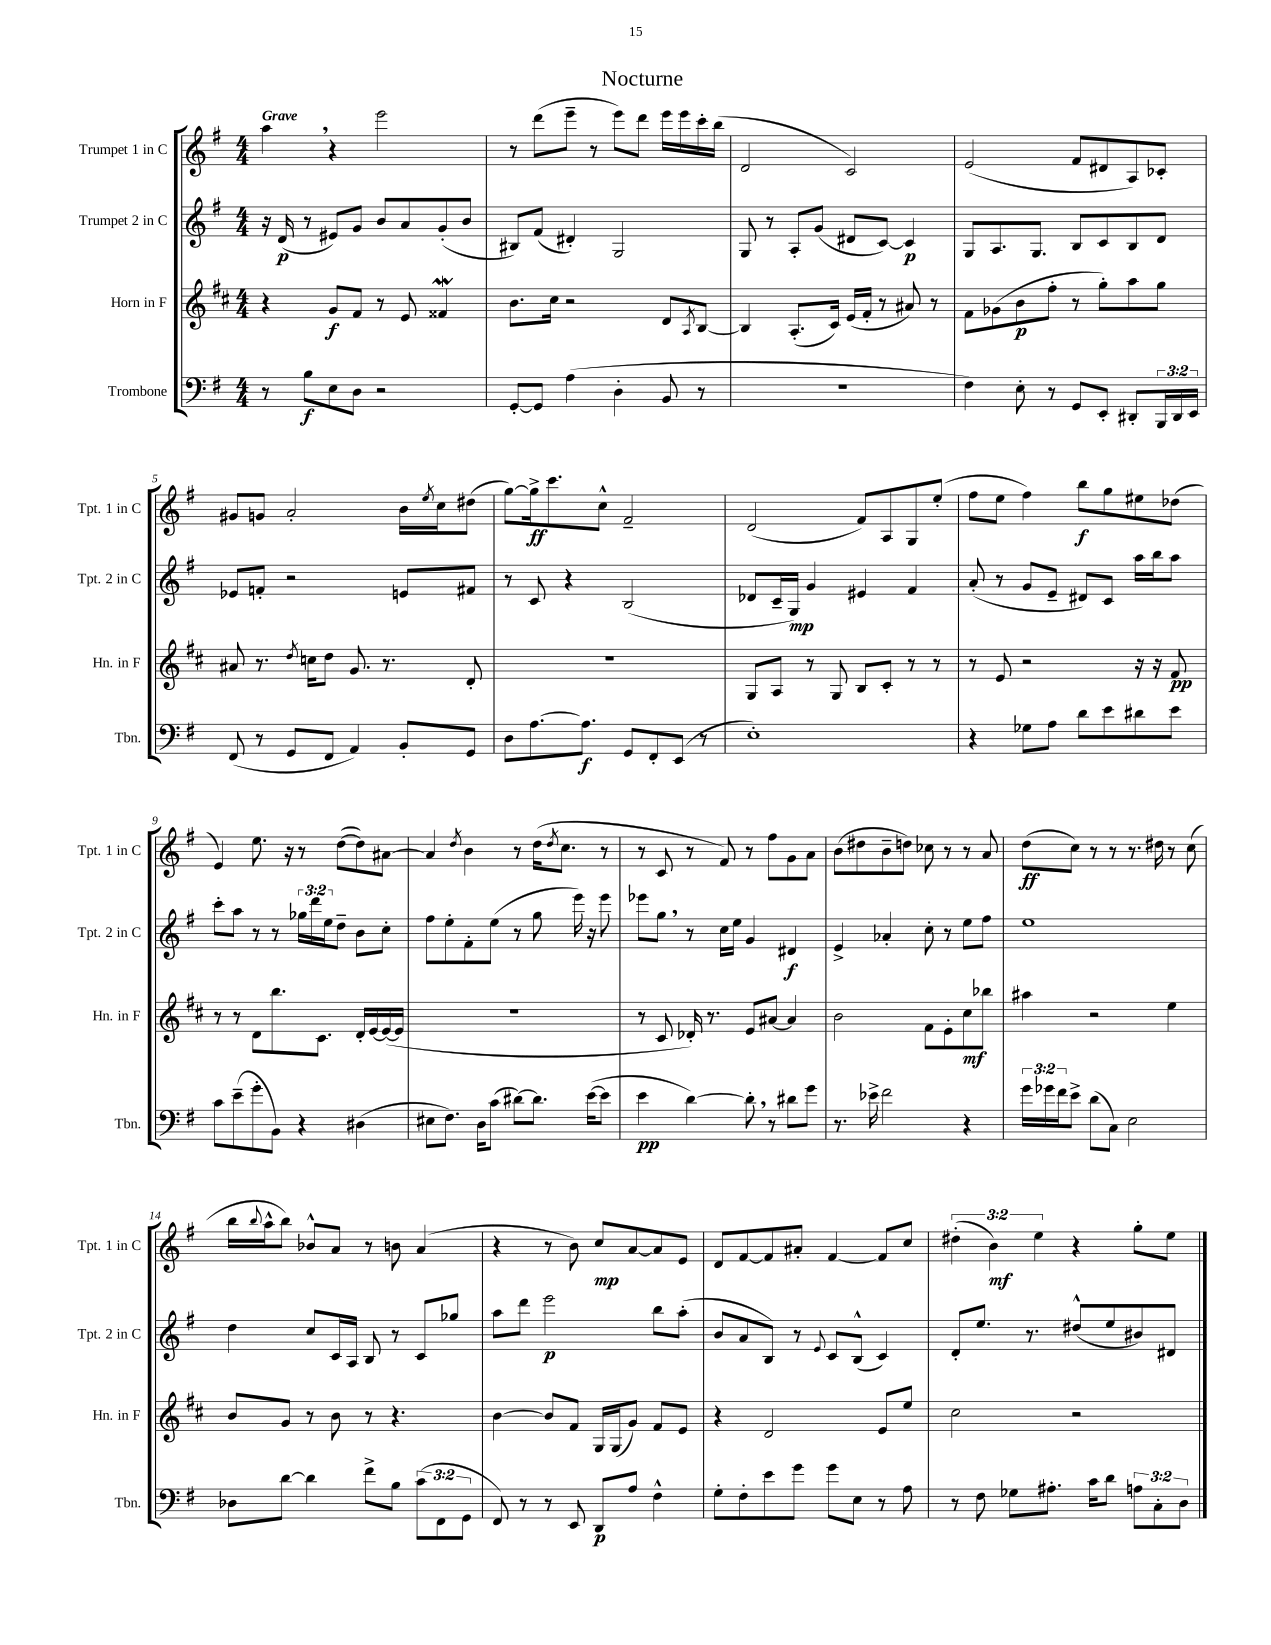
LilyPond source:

\header { title = "Nocturne" }
<<
\new StaffGroup <<
\new Staff = "s0" \with { instrumentName = "Trumpet 1 in C" shortInstrumentName = "Tpt. 1 in C" } {
    \clef treble \key g \major \numericTimeSignature \time 4/4 \override Staff.TupletNumber.text = #tuplet-number::calc-fraction-text \tempo "Grave"
    a''4 \breathe r4 e'''2 |
    r8 d'''8( e'''8-- r8 e'''8) d'''8 e'''16 e'''16 c'''16-. b''16( |
    d'2 c'2) |
    e'2( fis'8 dis'8 a8) ces'8-. |
    gis'8 g'8 a'2-. b'16 \acciaccatura { e''8 } c''16 dis''8( |
    g''8~) g''16->\ff c'''8. c''8-^ fis'2-- |
    d'2( fis'8) a8 g8 e''8-.( |
    fis''8 e''8 fis''4) b''8\f g''8 eis''8 des''8( |
    e'4) e''8. r16 r8 d''8~( d''8) ais'8~ |
    ais'4 \acciaccatura { d''8 } b'4 r8 d''16( \acciaccatura { d''8 } c''8. r8 |
    r8 c'8 r8 fis'8) r8 fis''8 g'8 a'8 |
    b'8( dis''8 b'8-- d''8) ces''8 r8 r8 a'8 |
    d''8\ff( c''8) r8 r8 r8. dis''16 r8 c''8( |
    b''16 \appoggiatura { b''8 } a''16-^ b''8) bes'8-^ a'8 r8 b'8 a'4( |
    r4 r8 b'8) c''8\mp a'8~ a'8 e'8 |
    d'8 fis'8~ fis'8 ais'8-. fis'4~ fis'8 c''8 |
    \tuplet 3/2 { dis''4-.( b'4\mf) e''4 } r4 g''8-. e''8 \bar "|." |
}
\new Staff = "s1" \with { instrumentName = "Trumpet 2 in C" shortInstrumentName = "Tpt. 2 in C" } {
    \clef treble \key g \major \numericTimeSignature \time 4/4 \override Staff.TupletNumber.text = #tuplet-number::calc-fraction-text
    r16 d'16\p( r8 eis'8) g'8 b'8 a'8 g'8-.( b'8 |
    bis8) fis'8( dis'4-.) g2 |
    g8 r8 a8-. g'8( dis'8 c'8~) c'4\p |
    g8 a8. g8. b8 c'8 b8 d'8 |
    ees'8 f'8-. r2 e'8 fis'8 |
    r8 c'8 r4 b2( |
    des'8 c'16-- g16\mp) g'4 eis'4 fis'4 |
    a'8-.( r8 g'8 e'8-- dis'8) c'8 a''16 b''16 a''8 |
    c'''8-. a''8 r8 r8 \tuplet 3/2 { ges''16 d'''16 e''16 } d''8-- b'8 c''8-. |
    fis''8 e''8-. fis'8-. e''8( r8 g''8 e'''16) r16 e'''8 |
    ees'''8 g''8 \breathe r8 c''16 e''16 g'4 dis'4\f |
    e'4-> aes'4-. c''8-. r8 e''8 fis''8 |
    e''1 |
    d''4 c''8 c'16 a16 b8 r8 c'8 ges''8 |
    a''8 d'''8 e'''2\p b''8 a''8-.( |
    b'8 a'8 b8) r8 \appoggiatura { e'8 } c'8 b8-^( c'4) |
    d'8-. e''8. r8. dis''8-^( e''8 bis'8) dis'8 \bar "|." |
}
\new Staff = "s2" \with { instrumentName = "Horn in F" shortInstrumentName = "Hn. in F" } {
    \clef treble \key d \major \numericTimeSignature \time 4/4
    r4 g'8\f fis'8 r8 e'8 fisis'4\mordent |
    b'8. cis''16 r2 d'8 \acciaccatura { a8 } b8~ |
    b4 a8.-.( cis'16) e'16( fis'16-. r8 ais'8) r8 |
    fis'8 ges'8( b'8\p fis''8-. r8 g''8-.) a''8 g''8 |
    ais'8 r8. \acciaccatura { d''8 } c''16 d''8 g'8. r8. d'8-. |
    R1 |
    g8 a8 r8 g8 b8 cis'8-. r8 r8 |
    r8 e'8 r2 r16 r16 fis'8\pp |
    r8 r8 d'8 b''8. cis'8. d'16-. e'16~ e'16~( e'16 |
    R1 |
    r8 cis'8 des'16-.) r8. e'8 ais'8~ ais'4 |
    b'2 fis'8 e'8-. cis''8\mf bes''8 |
    ais''4 r2 e''4 |
    b'8 g'8 r8 b'8 r8 r4. |
    b'4~ b'8 fis'8 g16 g16( g'8) fis'8 e'8 |
    r4 d'2 e'8 e''8 |
    cis''2 r2 \bar "|." |
}
\new Staff = "s3" \with { instrumentName = "Trombone" shortInstrumentName = "Tbn." } {
    \clef bass \key g \major \numericTimeSignature \time 4/4 \override Staff.TupletNumber.text = #tuplet-number::calc-fraction-text
    r8 b8\f e8 d8 r2 |
    g,8~-. g,8 a4( d4-. b,8 r8 |
    R1 |
    fis4) e8-. r8 g,8 e,8-. dis,8-. \tuplet 3/2 { b,,16 dis,16 e,16 } |
    fis,8( r8 g,8 fis,8 a,4) b,8-. g,8 |
    d8 a8.~ a8.\f g,8 fis,8-. e,8( r8 |
    e1-.) |
    r4 ges8 a8 d'8 e'8 dis'8 e'8 |
    c'8 e'8--( g'8-. b,8) r4 dis4( |
    eis8 fis8.) d16 c'8( dis'8~) dis'8. e'16~( e'8 |
    e'4\pp d'4~) d'8-. \breathe r8 dis'8 g'8 |
    r8. ees'16-> fis'2 r4 |
    \tuplet 3/2 { g'16 ges'16 fis'16 } e'8-> d'8( c8) e2 |
    des8 d'8~ d'4 fis'8-> b8 \tuplet 3/2 { c'8( fis,8 g,8 } |
    fis,8) r8 r8 e,8 d,8\p a8 fis4-^ |
    g8-. fis8-. e'8 g'8 g'8 e8 r8 a8 |
    r8 fis8 ges8 ais8.-. c'16 d'8 \tuplet 3/2 { a8 c8-. d8 } \bar "|." |
}
>>
>>
